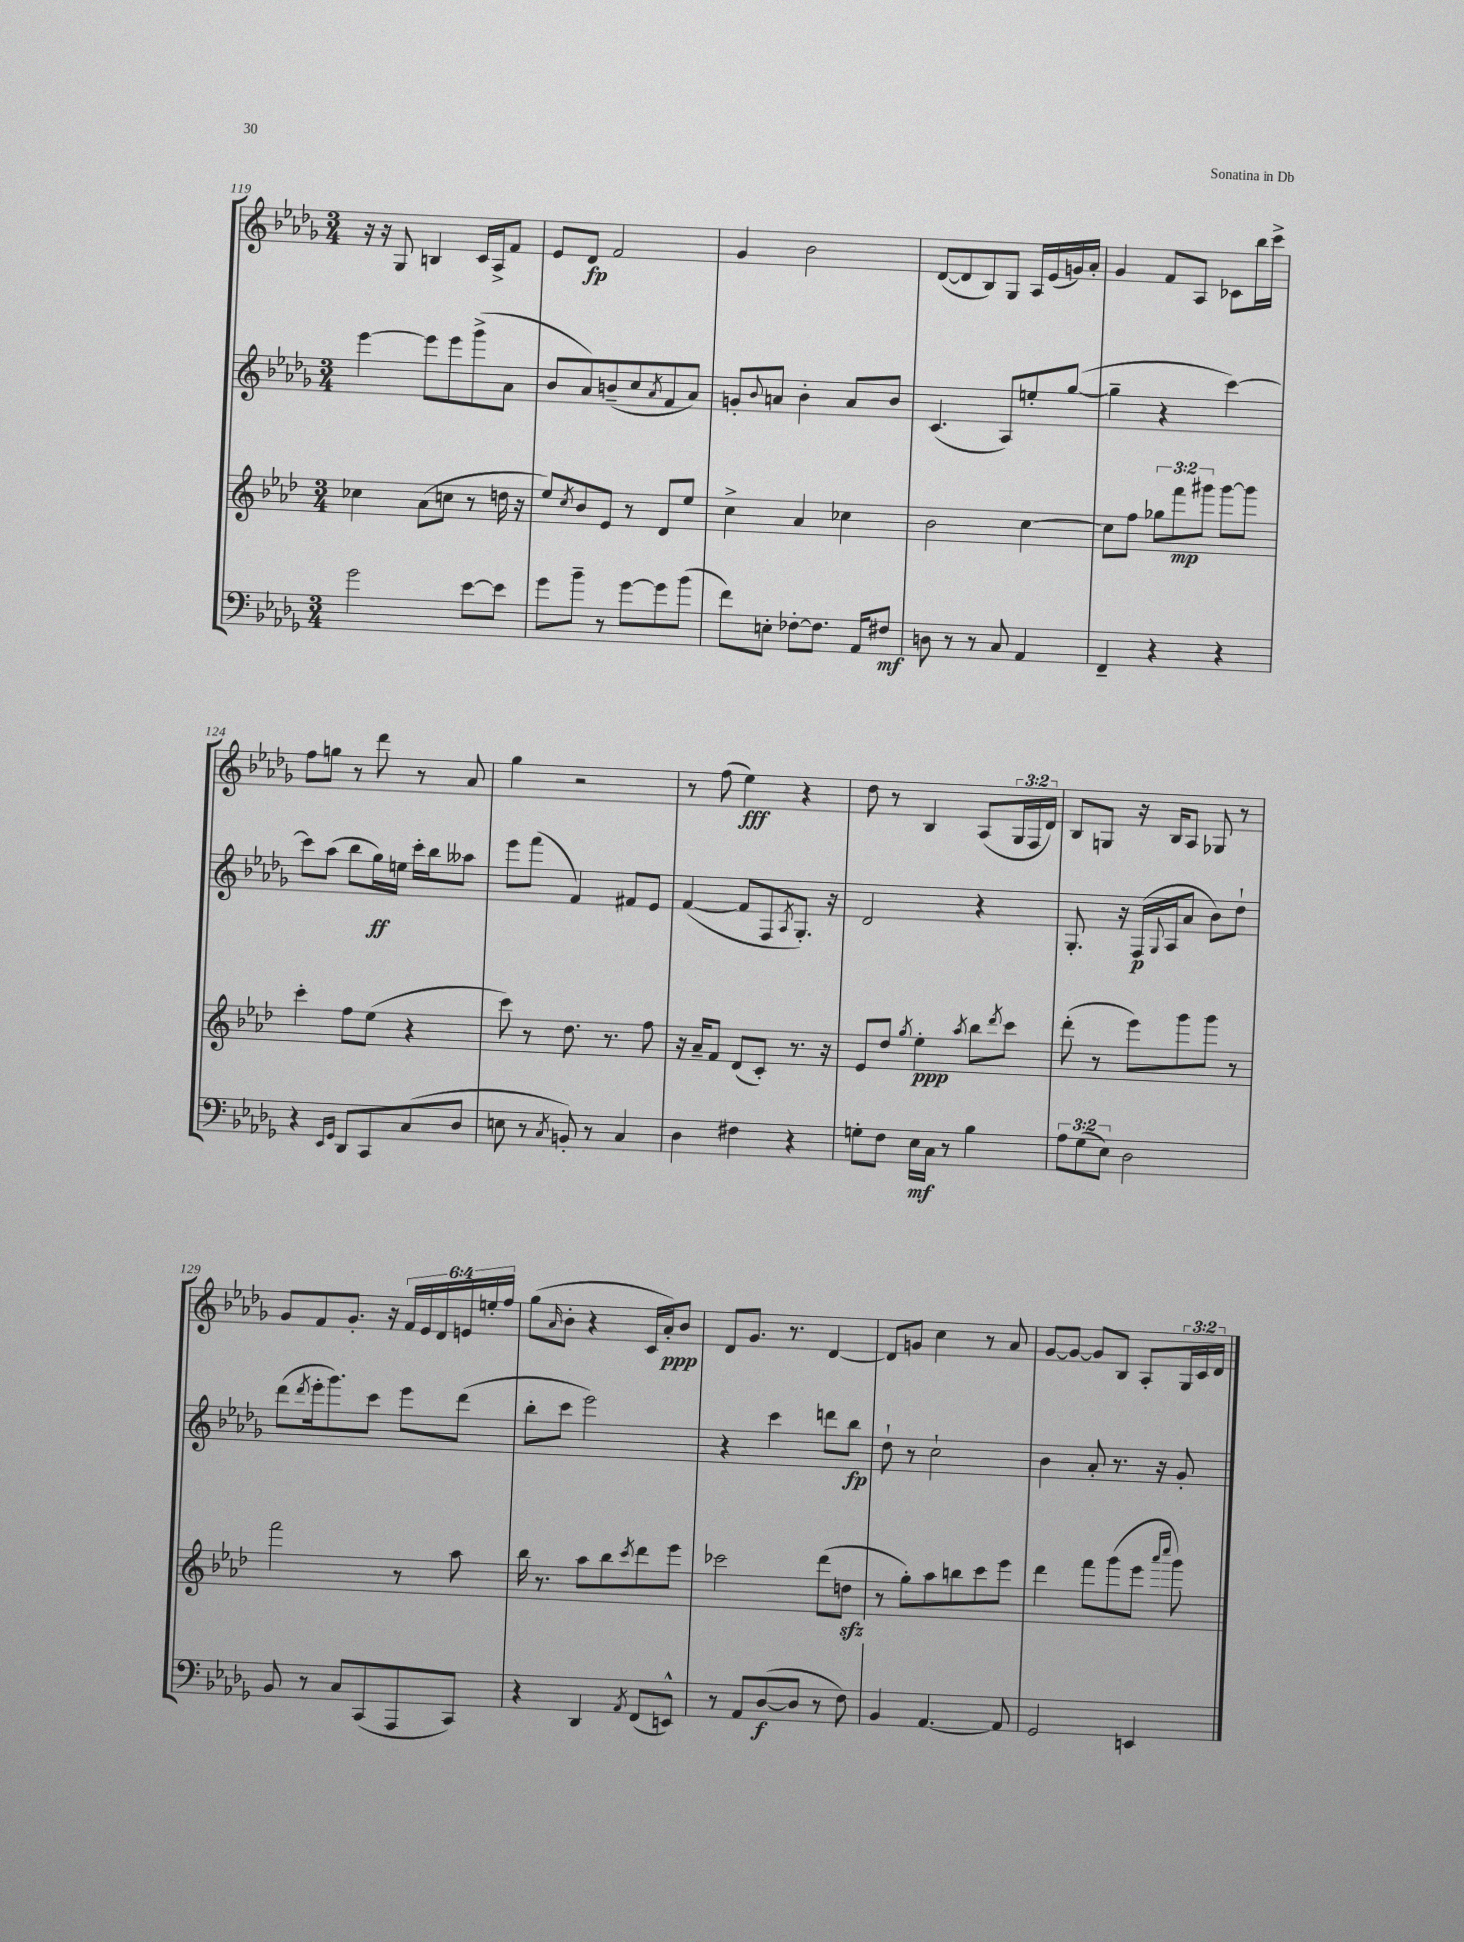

**kern	**kern	**kern	**kern
*staff4	*staff3	*staff2	*staff1
*clefF4	*clefG2	*clefG2	*clefG2
*k[b-e-a-d-g-]	*k[b-e-a-d-]	*k[b-e-a-d-g-]	*k[b-e-a-d-g-]
*M3/4	*M3/4	*M3/4	*M3/4
2g-\	4cc-\	[4eee-\	16r
.	.	.	16r
.	.	.	8G-/
.	(8a-\L	8eee-\]L	4B/
.	8cc\J	8eee-\	.
[8e-\L	8r	(8ggg-^\	16c/LL
.	.	.	16A-^/J
8e-\]J	16dd\	8a-\J	8f/J
.	16r	.	.
=	=	=	=
8g-\L	8ee-/L)	8b-/L	8e-/L
.	8qcc/	.	.
8b-~\J	8b-/	8a-/)	8d-/J
8r	8e-/J	(8b~/	2f/
[8g-\L	8r	8cc/	.
.	.	8qa-/	.
8g-\]	8d-/L	8f/	.
(8b-\J	8ee-/J	8a-/J)	.
=	=	=	=
8f\L)	4cc^\	8g'/L	4g-/
.	.	8qqb-/	.
8E'\J	.	8a/J	.
[8F-'\L	4a-/	4b-'\	2b-\
8.F-\]J	.	.	.
.	4cc-\	8a/L	.
16AA-/LK	.	.	.
8F#/J	.	8b-/J	.
=	=	=	=
8D\	2b-\	(4.c/	([8d-/L
8r	.	.	8d-/]
8r	.	.	8B-/)
8C/	.	8A-/L)	8G-/J
4AA-/	[4cc\	8ee'/	16A-/LL
.	.	.	(16e-/
.	.	([8gg-/J	16g/)
.	.	.	16a-'/JJ
=	=	=	=
4FF~/	8cc\]L	4gg-~\]	4g-/
.	8ff\J	.	.
4r	12gg-\L	4r	8f/L
.	12fff\	.	.
.	.	.	8A-/J
.	12ggg#\J	.	.
4r	[8ggg#\L	[4ccc\)	8c-\L
.	8ggg#\]J	.	16bb-\L
.	.	.	16ccc^\JJ
=	=	=	=
4r	4ccc'\	8ccc\]L	8ff\L
.	.	(8aa-\J	8gg\J
16qqEE-/LL	.	.	.
16qqGG-/JJ	.	.	.
8DD-/L	8ff\L	8bb-\L	8r
8CC/	(8ee-\J	16gg-\L)	8ddd-\
.	.	16ee\JJ	.
(8C/	4r	16ccc'\LL	8r
.	.	16bb-\J	.
8D-/J	.	8aa--\J	8a-/
=	=	=	=
8E\	8ccc\)	8eee-\L	4gg-\
8r	8r	(8fff\J	.
8qC/	.	.	.
8BB'/)	8.dd-\	4f/)	2r
8r	.	.	.
.	8.r	.	.
4C/	.	8f#/L	.
.	8ff\	8e-/J	.
=	=	=	=
4D-\	16r	([4f/	8r
.	16a-~/LK	.	.
.	8f/J	.	(8ff\
4F#\	(8d-/L	8f/]L	4ee-\)
.	8c'/J)	8F/	.
.	.	8qA-/	.
4r	8.r	8.G-'/J)	4r
.	16r	16r	.
=	=	=	=
8G'\L	8e-/L	2d-/	8dd-\
8F\J	8dd-/J	.	8r
.	8qgg/	.	.
16E-\LL	4ee-'\	.	4B-/
16C\JJ	.	.	.
8r	.	.	.
.	8qaa-/	.	.
4B-\	8bb-\L	4r	(8A-/L
.	8qddd-/	.	.
.	8ccc\J	.	24G-/L
.	.	.	24F/
.	.	.	24d-/JJ)
=	=	=	=
12A-\L	(8ddd-'\	8.G-'/	8B-/L
(12G-\	.	.	.
.	8r	.	8G/J
12E-\J)	.	.	.
.	.	16r	.
2D-\	8eee-\L)	(16F/LL	16r
.	.	8qqG-/	.
.	.	16A-/J	16B-/LK
.	8ggg\	8a-/J	8A-/J
.	8ggg\J	8b-\L)	8G-/
.	8r	8dd-`\J	8r
=	=	=	=
8BB-/	2fff\	(8ddd-\L	8g-/L
.	.	8qddd-/	.
8r	.	16eee-'\k	8f/
.	.	8.ggg-\)	.
8C/L	.	.	8.g-'/J
(8CC/	.	8ccc\J	.
.	.	.	16r
8AAA-/	8r	8eee-\L	24f/LL
.	.	.	24e-/
.	.	.	24d-/
8CC/J)	8aa-\	(8ddd-\J	24e/
.	.	.	24ee'/
.	.	.	24ff/JJ
=	=	=	=
4r	16bb-\	8bb-'\L	(8gg-\L
.	8.r	.	.
.	.	.	16qqa-/
.	.	8ccc\J	8b-'\J
4DD-/	8aa-\L	2eee-\)	4r
.	8bb-\	.	.
8qAA-/	8qccc/	.	.
(8FF/L	8ddd-\	.	16c/LL
.	.	.	16a-'/J)
8EE^^/J)	8eee-\J	.	8b-/J
=	=	=	=
8r	2ccc-\	4r	8d-/L
8AA-/L	.	.	8.g-/J
([8D-/	.	4ccc\	.
.	.	.	8.r
8D-/]J	.	.	.
8r	(8ddd-\L	8ddd\L	[4d-/
8F\)	8dd\J	8bb-\J	.
=	=	=	=
4BB-/	8r	8dd-`\	8d-/]L
.	8gg'\L)	8r	8g/J
[4.AA-/	8aa-\	2cc`\	4cc\
.	8bb\	.	.
.	8ccc\	.	8r
8AA-/]	8eee-\J	.	8a-/
=	=	=	=
2GG-/	4ddd-\	4b-\	[8g-/L
.	.	.	8g-/_J
.	8fff\L	8a-'/	8g-/]L
.	(8ggg\	8.r	8B-/J
4EE/	8eee-\J	.	8A-'/L
.	.	16r	.
.	16qqaaa-/LL	.	.
.	16qqcccc/JJ	.	.
.	8ggg\)	8g-'/	24G-/L
.	.	.	24c/
.	.	.	24d-/JJ
==	==	==	==
*-	*-	*-	*-
